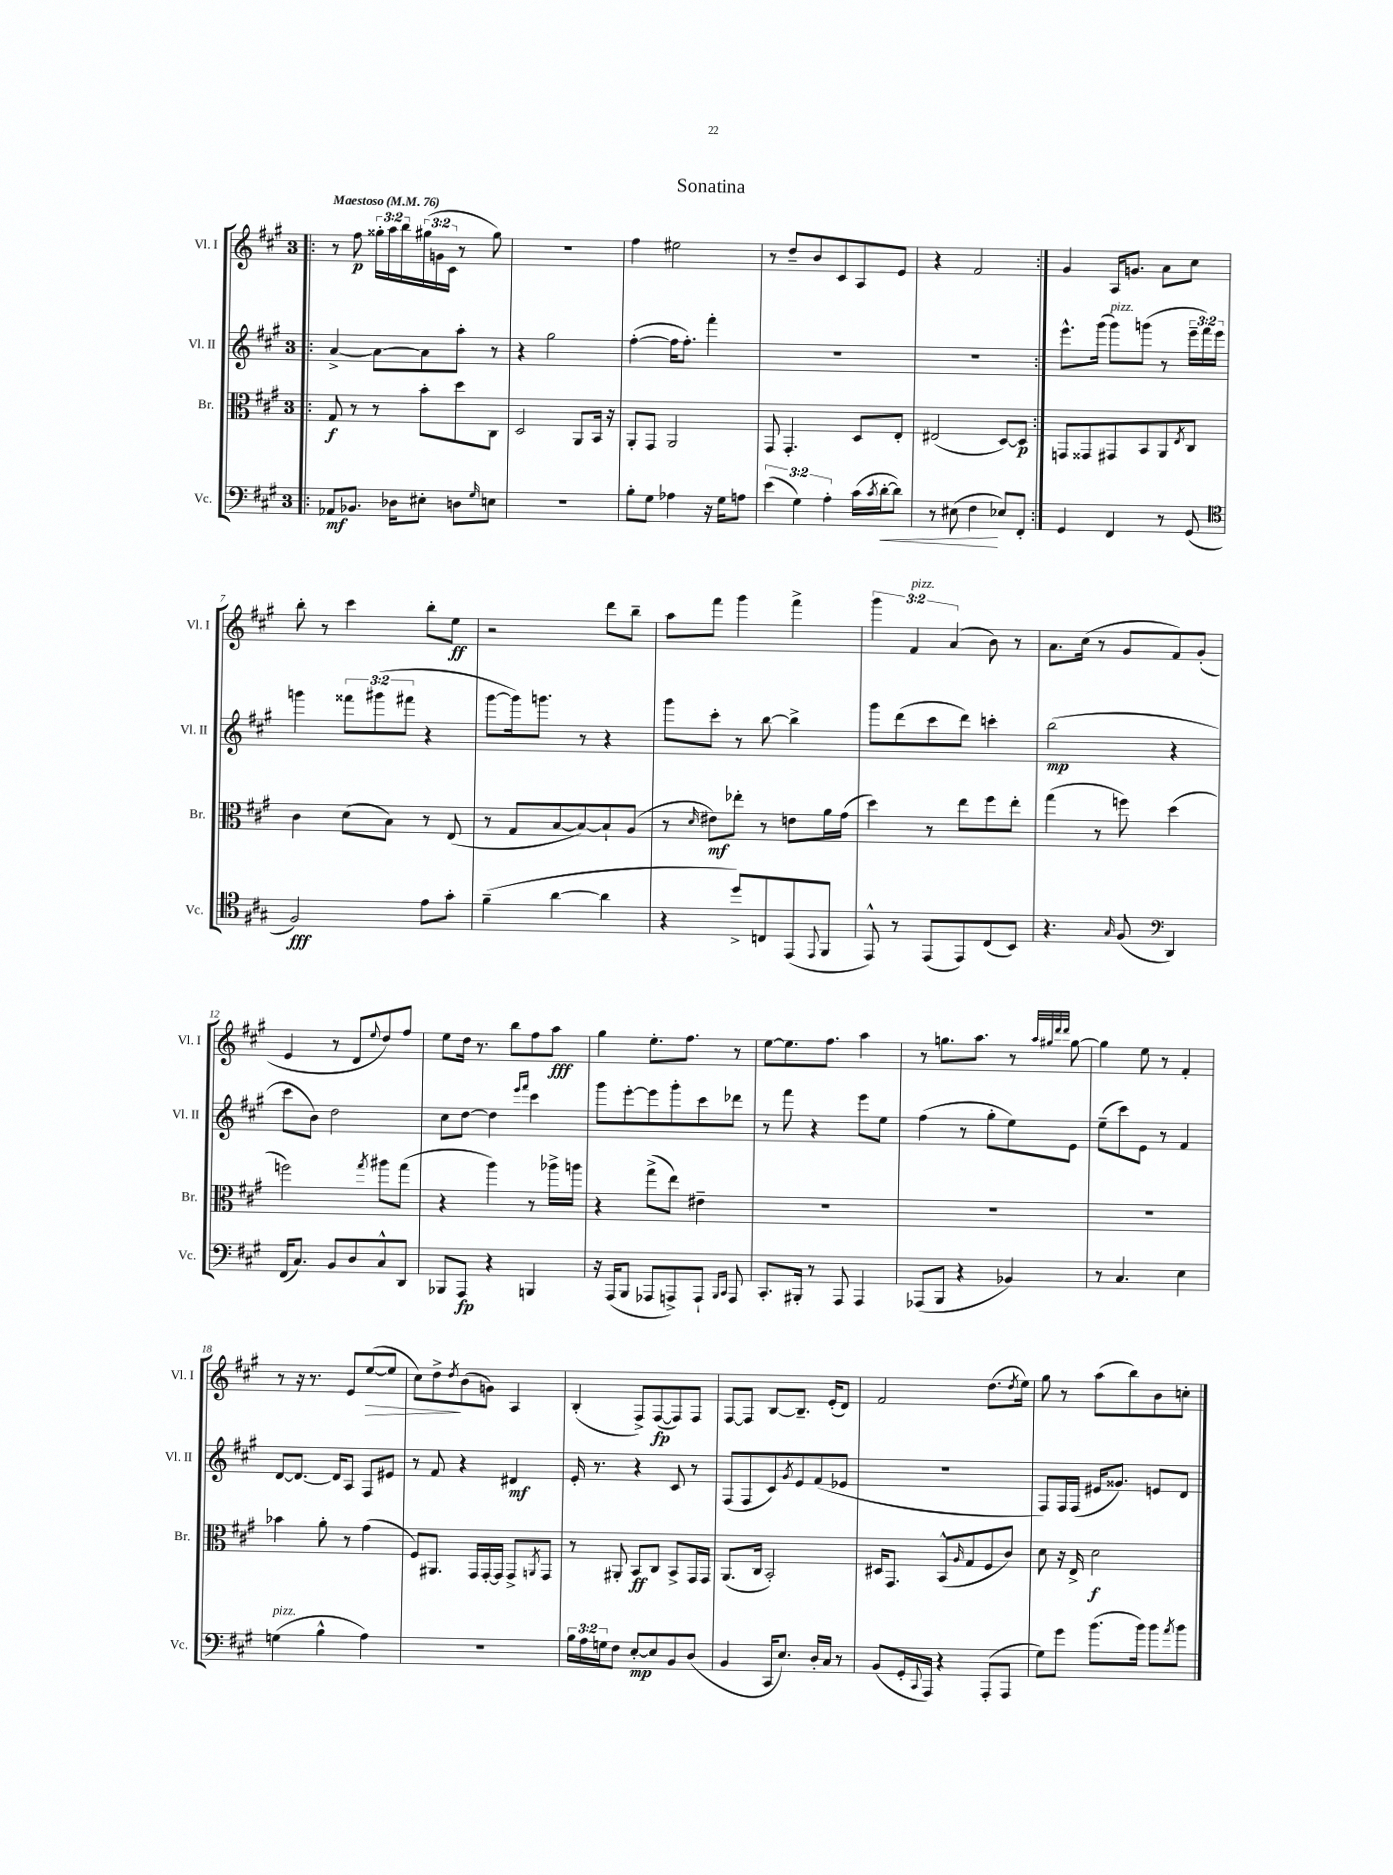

**kern	**kern	**kern	**kern
*staff4	*staff3	*staff2	*staff1
*clefF4	*clefC3	*clefG2	*clefG2
*k[f#c#g#]	*k[f#c#g#]	*k[f#c#g#]	*k[f#c#g#]
*M3/4	*M3/4	*M3/4	*M3/4
*MM76	*MM76	*MM76	*MM76
=!|:	=!|:	=!|:	=!|:
8AA-	8G#	[4a^	8r
8.BB-	8r	.	8ff#
.	8r	8a_	24gg##'
.	.	.	24aa
16D-	.	.	.
.	.	.	24bb
8E#'	8b'	8a]	(24gg#
.	.	.	24g
.	.	.	24c#
8D	8dd	8aa'	8r
16qqG#	.	.	.
8E	8C#	8r	8gg#)
=	=	=	=
2.r	2D	4r	2.r
.	.	2gg#	.
.	8AA	.	.
.	16BB	.	.
.	16r	.	.
=	=	=	=
8B'	8AA'	([4ff#'	4ff#
8G#	8GG#	.	.
4A-	2AA	16ff#]	2ee#
.	.	8.ff#')	.
16r	.	4fff#'	.
16G#	.	.	.
8A	.	.	.
=	=	=	=
(6e	8GG#	2.r	8r
.	4.GG#'	.	8dd~
6G#)	.	.	.
.	.	.	8b
6A'	.	.	.
.	.	.	8c#
(16c#	8D	.	8A
8qc#	.	.	.
[16d'	.	.	.
8d])	8E'	.	8e
=	=	=	=
8r	(2E#	2.r	4r
(8E#	.	.	.
4F#	.	.	2f#
8E-)	[8D)	.	.
8FF#'	8D]	.	.
=:|!	=:|!	=:|!	=:|!
4GG#	8GG	8.eee^^	4g#
.	8GG##	.	.
.	.	(16ggg#	.
4FF#	8GG#	8ggg#)	16A
.	.	.	8.g
.	8BB	(8ggg	.
8r	8AA	8r	8a
.	8qE	.	.
(8GG#	8C#	24eee~	8cc#
.	.	24fff#)	.
.	.	24eee	.
=	=	=	=
*clefC4	*	*	*
2F#)	4c#	4ggg	8bb'
.	.	.	8r
.	(8d	12fff##	4ccc#
.	.	(12ggg#	.
.	8B)	.	.
.	.	12fff#	.
8e	8r	4r	8bb'
8g#'	(8E	.	8ee
=	=	=	=
(4f#~	8r	[8ggg#	2r
.	8G#	16ggg#])	.
.	.	8.ggg	.
[4a	[8B	.	.
.	8B_)	8r	.
4a]	8B`]	4r	8ddd
.	(8A	.	8bb~
=	=	=	=
4r	8r	8ggg#	8aa
.	16qqd	.	.
.	8e#)	8ccc#'	8fff#
8dd^)	8ee-'	8r	4ggg#
8C	8r	[8bb	.
(8EE	8e	4bb^]	4fff#^
8qqEE	.	.	.
8FF#	16a	.	.
.	(16g#	.	.
=	=	=	=
8EE^^)	4dd)	8ggg#	6ggg#
8r	.	(8ddd	.
.	.	.	6f#
(8EE	8r	8ccc#	.
.	.	.	(6a
8EE)	8ee	8ddd)	.
(8C#	8ff#	4ccc'	8b)
8BB)	8ee'	.	8r
=	=	=	=
4.r	(4gg#	(2bb	8.a
.	.	.	(16cc#
.	8r	.	8r
16qqG#	.	.	.
(8F#	8ff)	.	8g#
*clefF4	*	*	*
4DD)	(4dd	4r	8f#)
.	.	.	(8g#'
=	=	=	=
(16FF#	2ff)	8ccc#	4e
8.C#)	.	.	.
.	.	8b)	.
8BB	.	2dd	8r
8D	.	.	8d
.	8qgg#	.	8qqee
8C#^^	8aa#	.	8dd)
8DD	(8gg#	.	8ff#
=	=	=	=
8BBB-	4r	8cc#	8ee
8AAA	.	[8dd	16dd
.	.	.	8.r
4r	4aa)	4dd]	.
.	.	.	8bb
.	.	16qqeee	.
.	.	16qqfff#	.
4BBB	8r	4ccc#	8ff#
.	16aa-^	.	8aa
.	16aa	.	.
=	=	=	=
16r	4r	8ggg#	4gg#
(16AAA	.	.	.
8BBB	.	[8eee'	.
8AAA-	(8gg#^	8eee]	8.ee'
8AAA^)	8ee)	8ggg#'	.
.	.	.	8.ff#
8AAA`	4e#~	8ccc#	.
16qqBBB	.	.	.
16qqCC#	.	.	.
8AAA	.	8ddd-	8r
=	=	=	=
8.CC#'	2.r	8r	[8ee
.	.	8fff#	8.ee]
16BBB#'	.	.	.
8r	.	4r	.
.	.	.	8.ff#
8AAA	.	.	.
4AAA	.	8eee	4aa
.	.	8ee	.
=	=	=	=
(8AAA-	2.r	(4ff#	8r
8BBB	.	.	8.gg
4r	.	8r	.
.	.	.	8.aa
.	.	8gg#'	.
4BB-)	.	8ee)	8r
.	.	.	32qqaa
.	.	.	32qqgg#
.	.	.	32qqddd
.	.	.	32qqddd
.	.	8e	[8gg#
=	=	=	=
8r	2.r	(8ee~	4gg#]
4.C#	.	8ccc#)	.
.	.	8e	8ee
.	.	8r	8r
4E	.	4f#	4f#'
=	=	=	=
(4G	4b-	[8d	8r
.	.	8.d_	16r
.	.	.	8.r
4B^^	8a'	.	.
.	.	16d]	.
.	8r	8A	8e
4A)	(4g#	8F#	([8ee
.	.	8e#	8ee]
=	=	=	=
2.r	8F#)	8r	8cc#)
.	8.AA#	8f#	8dd^
.	.	.	8qdd
.	.	4r	(8b
.	16GG#	.	.
.	[16GG#'	.	8g)
.	16GG#]	.	.
.	8GG#^	4d#	4A
.	8qAA	.	.
.	8GG#	.	.
=	=	=	=
24B	8r	16e'	(4B'
24A	.	.	.
.	.	8.r	.
24G	.	.	.
8F#	8AA#'	.	.
[8E'	8BB	4r	8F#^)
8E]	8C#	.	([8F#
8BB	8BB^	8c#	8F#])
(8D	16GG#	8r	8F#
.	16GG#	.	.
=	=	=	=
4BB	(8.AA	(8F#	[8F#
.	.	8F#	8F#]
.	16C#	.	.
16CC#	2BB')	8c#)	[8B
8.E)	.	.	.
.	.	8qg#	.
.	.	8e	8.B~]
16D'	.	(8f#	.
16C#	.	.	(16e'
8r	.	8e-	8d)
=	=	=	=
(8BB	16D#	2.r	2f#
.	8.GG#	.	.
16GG#'	.	.	.
8qqCC#	.	.	.
16AAA)	.	.	.
4r	(8BB^^	.	.
.	16qqA	.	.
.	8G#	.	.
(8AAA'	8F#	.	(8.dd
8AAA	8c#)	.	.
.	.	.	8qdd
.	.	.	16ee)
=	=	=	=
8G#)	8d	8F#)	8gg#
8g#	16r	16F#	8r
.	16E^	(16F#	.
(8.b	2d	16e#	(8aa
.	.	8.g##)	.
.	.	.	8bb)
16b)	.	.	.
8b	.	8e	8b
8qa	.	.	.
8b	.	8d	8cc'
==	==	==	==
*-	*-	*-	*-
